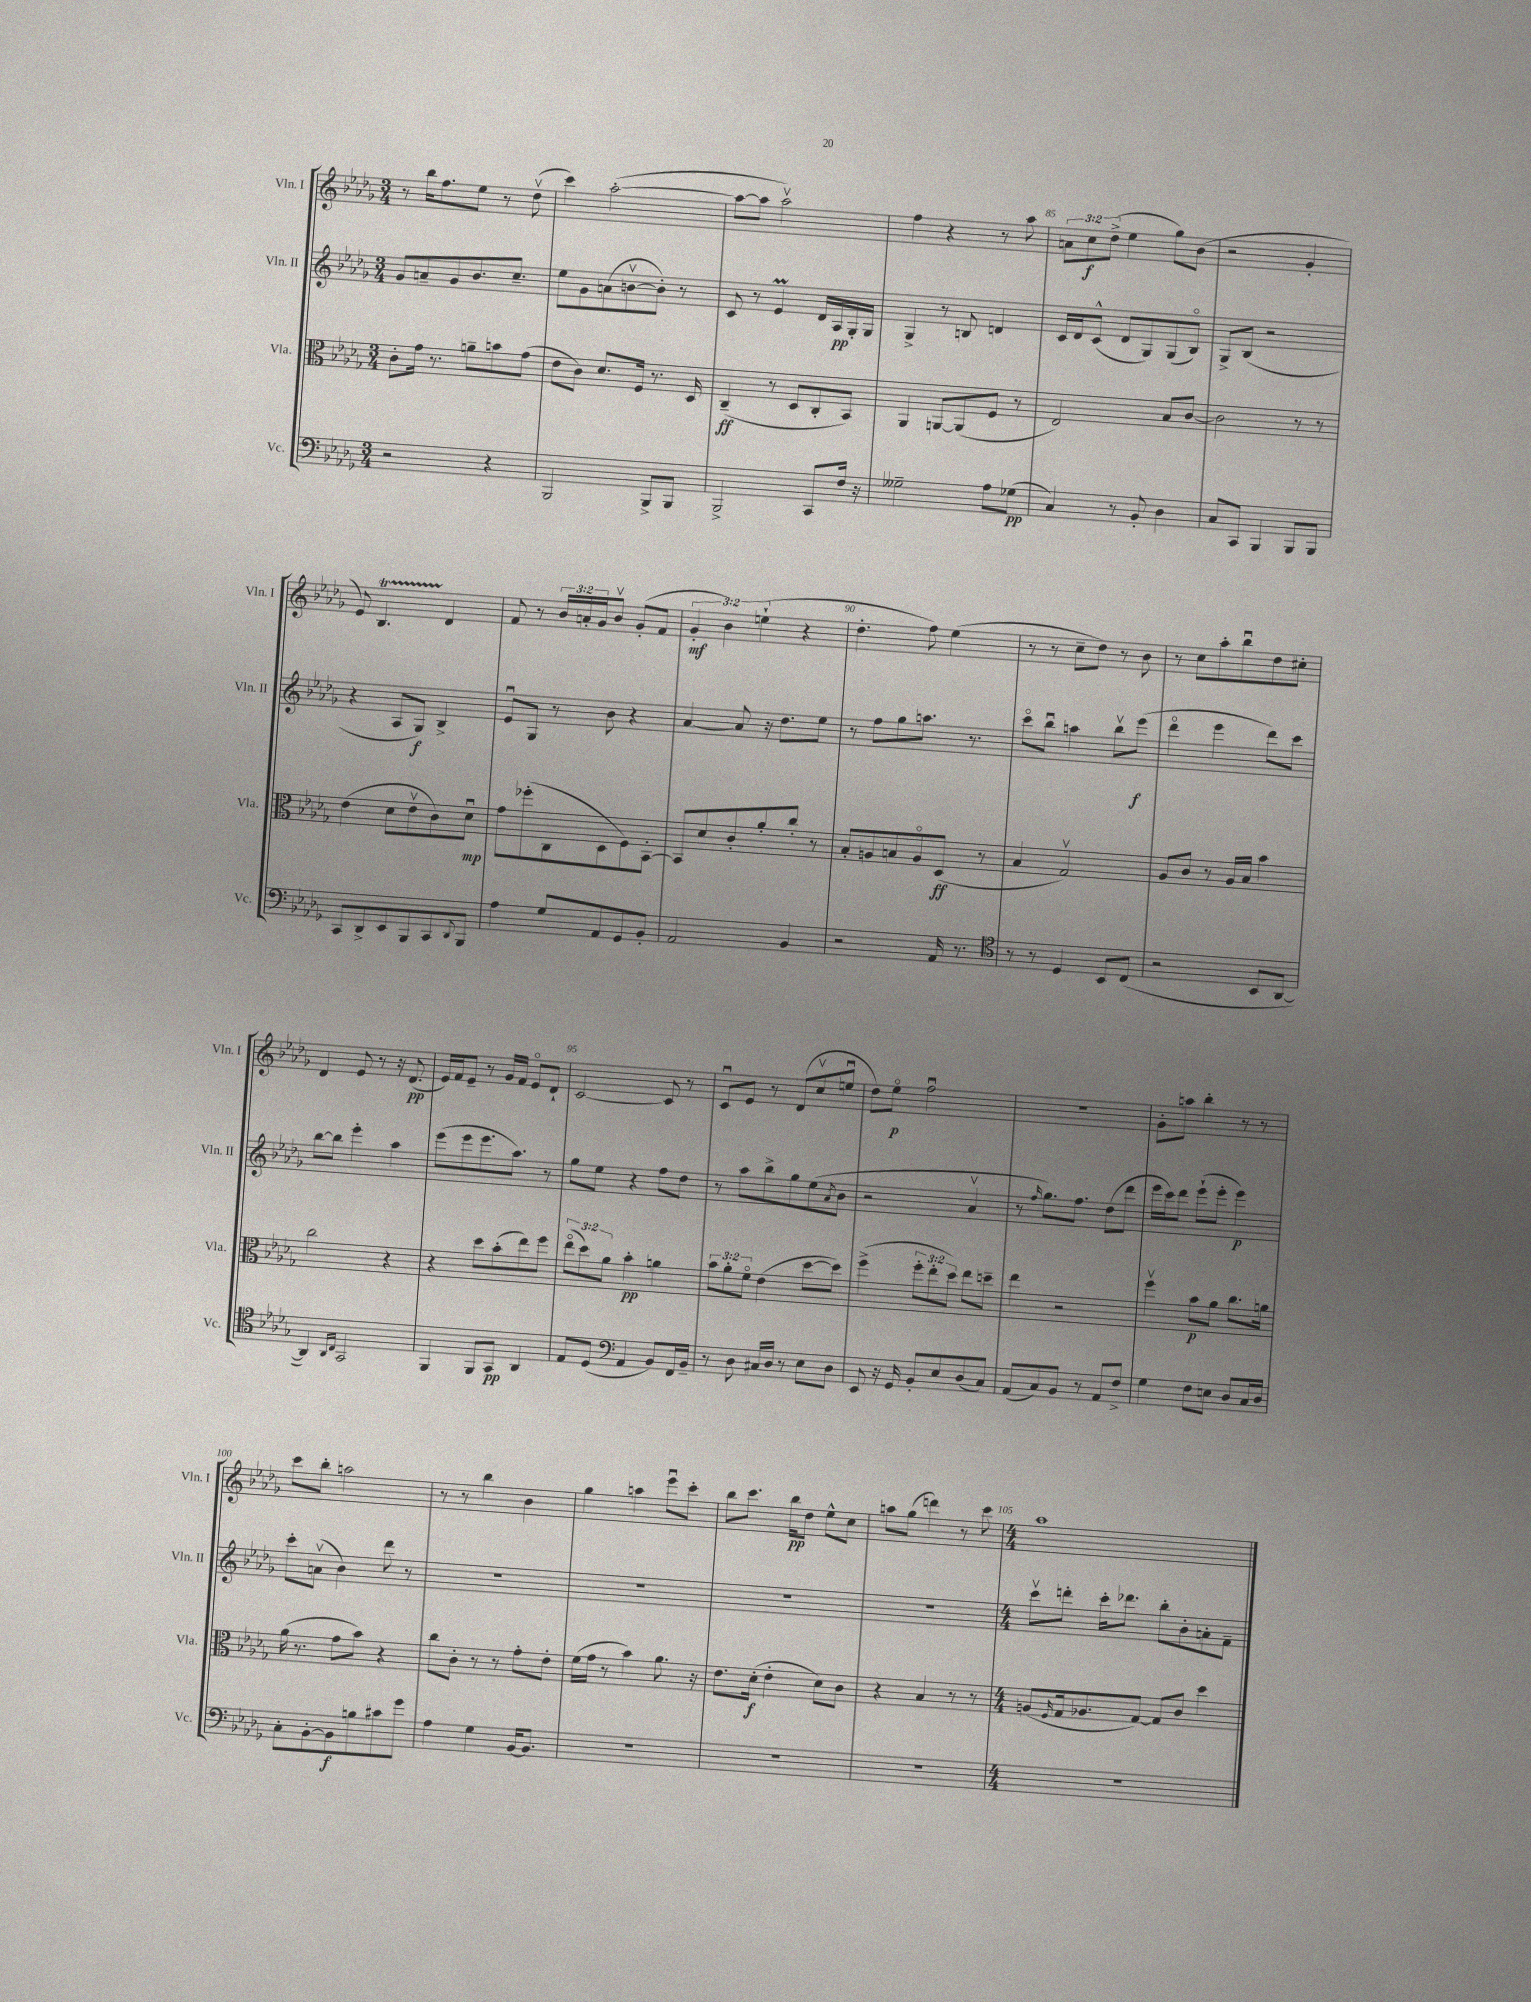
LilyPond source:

<<
\new StaffGroup <<
\new Staff = "s0" \with { instrumentName = "Vln. I" shortInstrumentName = "Vln. I" } {
    \clef treble \key des \major \numericTimeSignature \time 3/4 \override Staff.TupletNumber.text = #tuplet-number::calc-fraction-text
    r8 bes''16 f''8. ees''8 r8 des''8\upbow( |
    c'''4) aes''2~-.( |
    aes''8~ aes''8 aes''2\upbow) |
    f''4 r4 r8 aes''8 |
    \tuplet 3/2 { a'8 c''8\f des''8->( } ees''4 ges''8) bes'8( |
    r2 ges'4-. |
    ees'8) bes4.\startTrillSpan des'4\stopTrillSpan |
    f'8 r8 \tuplet 3/2 { bes'16 a'16-. ges'16 } bes'8\upbow ges'8-.( f'8 |
    \tuplet 3/2 { ges'4-.\mf bes'4) e''4-!( } r4 |
    des''4.-. f''8) ees''4( |
    r8 r8 c''8-- des''8) r8 bes'8 |
    r8 c''8 aes''8-. bes''8\downbow des''8 cis''8-. |
    des'4 ees'8 r8 r16 des'8.\pp( |
    ees'16) f'16 ees'8-- r8 ges'16 f'16 ees'8\flageolet des'8-! |
    c'2~ c'8 r8 |
    c'8\downbow ees'8 r8 des'8( c''8\upbow e''8\downbow |
    des''8) ees''8\flageolet\p f''2\downbow |
    R2. |
    ges'8-. a''8 bes''4-. r8 r8 |
    c'''8 bes''8-. a''2 |
    r8 r8 bes''4 bes'4 |
    ges''4 a''4 ees'''8\downbow c'''8-. |
    bes''8 c'''8. bes''16\pp des''8 ees''8-^ c''8 |
    a''8 ges''8( d'''4) r8 c'''8 |
    \numericTimeSignature \time 4/4 aes''1 \bar "|." |
}
\new Staff = "s1" \with { instrumentName = "Vln. II" shortInstrumentName = "Vln. II" } {
    \clef treble \key des \major \numericTimeSignature \time 3/4
    ges'8 a'8-- ges'8 bes'8. c''8.-- |
    ees''8 ges'8 a'8( b'8~\upbow b'8-.) r8 |
    c'8 r8 ees'4\prall des'16 aes16\pp ges16-. ges16 |
    ges4-> r8 b8 d'4 |
    c'16 des'16 c'8-^( des'8 ges8) ges8( bes8\flageolet) |
    ges8-> bes8( r2 |
    r4 aes8 ges8\f) bes4-> |
    ees'8\downbow ges8 r8 bes'8 r4 |
    aes'4~ aes'8 r16 des''8. ees''8 |
    r8 f''8 ges''8 a''8. r8. |
    c'''8\flageolet bes''8\downbow a''4 bes''8\upbow ees'''8\f( |
    des'''4\flageolet ees'''4 des'''8) c'''8 |
    bes''8~ bes''8 ees'''4-. aes''4 |
    ees'''8( ees'''8 ees'''8. aes''8.) r8 |
    ges''8 ees''8 r4 f''8 des''8 |
    r8 aes''8 bes''8-> ges''8 ees''8( \acciaccatura { aes'8 } bes'8 |
    r2 aes'4\upbow |
    r8 \grace { f''16 } ges''8.) f''8. des''8( des'''8 |
    ees'''16 c'''16) des'''8 ees'''8-!( ees'''8-. ees'''4\p) |
    c'''8-. a'8\upbow( bes'4) des'''8 r8 |
    R2. |
    R2. |
    R2. |
    R2. |
    \numericTimeSignature \time 4/4 c'''8\upbow d'''8-. c'''16-. des'''8. bes''8-. bes'8-. a'8-. f'8-- \bar "|." |
}
\new Staff = "s2" \with { instrumentName = "Vla." shortInstrumentName = "Vla." } {
    \clef alto \key des \major \numericTimeSignature \time 3/4 \override Staff.TupletNumber.text = #tuplet-number::calc-fraction-text
    c'8-. ges'16 r8. a'8-- b'8 ges'8( |
    ees'8 c'8) des'8. f16 r8. des16 |
    c4--\ff( r8 des8 c8-. bes,8) |
    aes,4 a,8~ a,8( f8 r8 |
    ees2) bes8 c'8~ |
    c'2 r8 r8 |
    ees'4( des'8 ees'8\upbow c'8) des'8\downbow\mp |
    ges'8 fes''8-.( c8 des8 f8) bes,8~-. |
    bes,8 des'8 c'8-. aes'8-. c''8-. r8 |
    bes8-. a8 b8 a8\flageolet des8\ff( r8 |
    bes4 ges2\upbow) |
    aes8 c'8 r8 aes16 bes16 bes'4 |
    c''2 r4 |
    r4 des''8 bes'8-.( ees''8) f''8 |
    \tuplet 3/2 { ees''8\flageolet( des''8) aes'8 } bes'4-.\pp a'4 |
    \tuplet 3/2 { bes'8 aes'8-. f'8\flageolet } ees'4( des''8~ des''8) |
    f''4->( \tuplet 3/2 { f''8-. ees''8-. des''8) } ees''8 d''8-- |
    ees''4 r2 |
    f''4\upbow bes'8\p aes'8 c''8. a'16 |
    aes'16( r8. ges'8 bes'8) r4 |
    c''8 c'8-. r8 r8 ges'8-. ees'8-. |
    f'16( ges'16 r8 bes'4) aes'8. r16 |
    ees'8. des'16-.\f( ees'4-. des'8) c'8 |
    r4 bes4 r8 r8 |
    \numericTimeSignature \time 4/4 a8( \grace { f16 } ges16 aes8. ges8~) ges8 c'8 des''4 \bar "|." |
}
\new Staff = "s3" \with { instrumentName = "Vc." shortInstrumentName = "Vc." } {
    \clef bass \key des \major \numericTimeSignature \time 3/4
    r2 r4 |
    bes,,2 bes,,8-> bes,,8 |
    bes,,2-> c,8 f16 r16 |
    geses2-- aes8 ges8\pp( |
    c4) r8 bes,8-. des4 |
    c8 c,8 bes,,4 bes,,8 bes,,8 |
    c,8 des,8-> ees,8 bes,,8 c,8 \appoggiatura { des,8 } bes,,8 |
    aes4 ges8 aes,8 ges,8 bes,8-. |
    aes,2 bes,4 |
    r2 aes,16 r8. |
    \clef tenor r8 r8 des4 bes,8 c8( |
    r2 bes,8 aes,8~ |
    aes,4) \grace { aes,16 c16 } ges,2 |
    f,4 f,8 ges,8\pp aes,4 |
    ees8 des8( \clef bass aes,4 bes,8) f,16 bes,16-- |
    r8 des8 cis16 des16 r8 ees8 des8 |
    ees,8 r16 ges,16 bes,8-. ees8 des8( c8) |
    aes,8( c8) bes,8 r8 aes,8 f8-> |
    ges4 f8 e8 des8 c16 des16 |
    c8-. bes,8~-. bes,8\f b8 cis'8 ges'8 |
    aes4 ges4 bes,16~ bes,8. |
    R2. |
    R2. |
    R2. |
    \numericTimeSignature \time 4/4 R1 \bar "|." |
}
>>
>>
\layout { \context { \Score currentBarNumber = #81 \override BarNumber.break-visibility = ##(#f #t #t) barNumberVisibility = #(every-nth-bar-number-visible 5) } }
